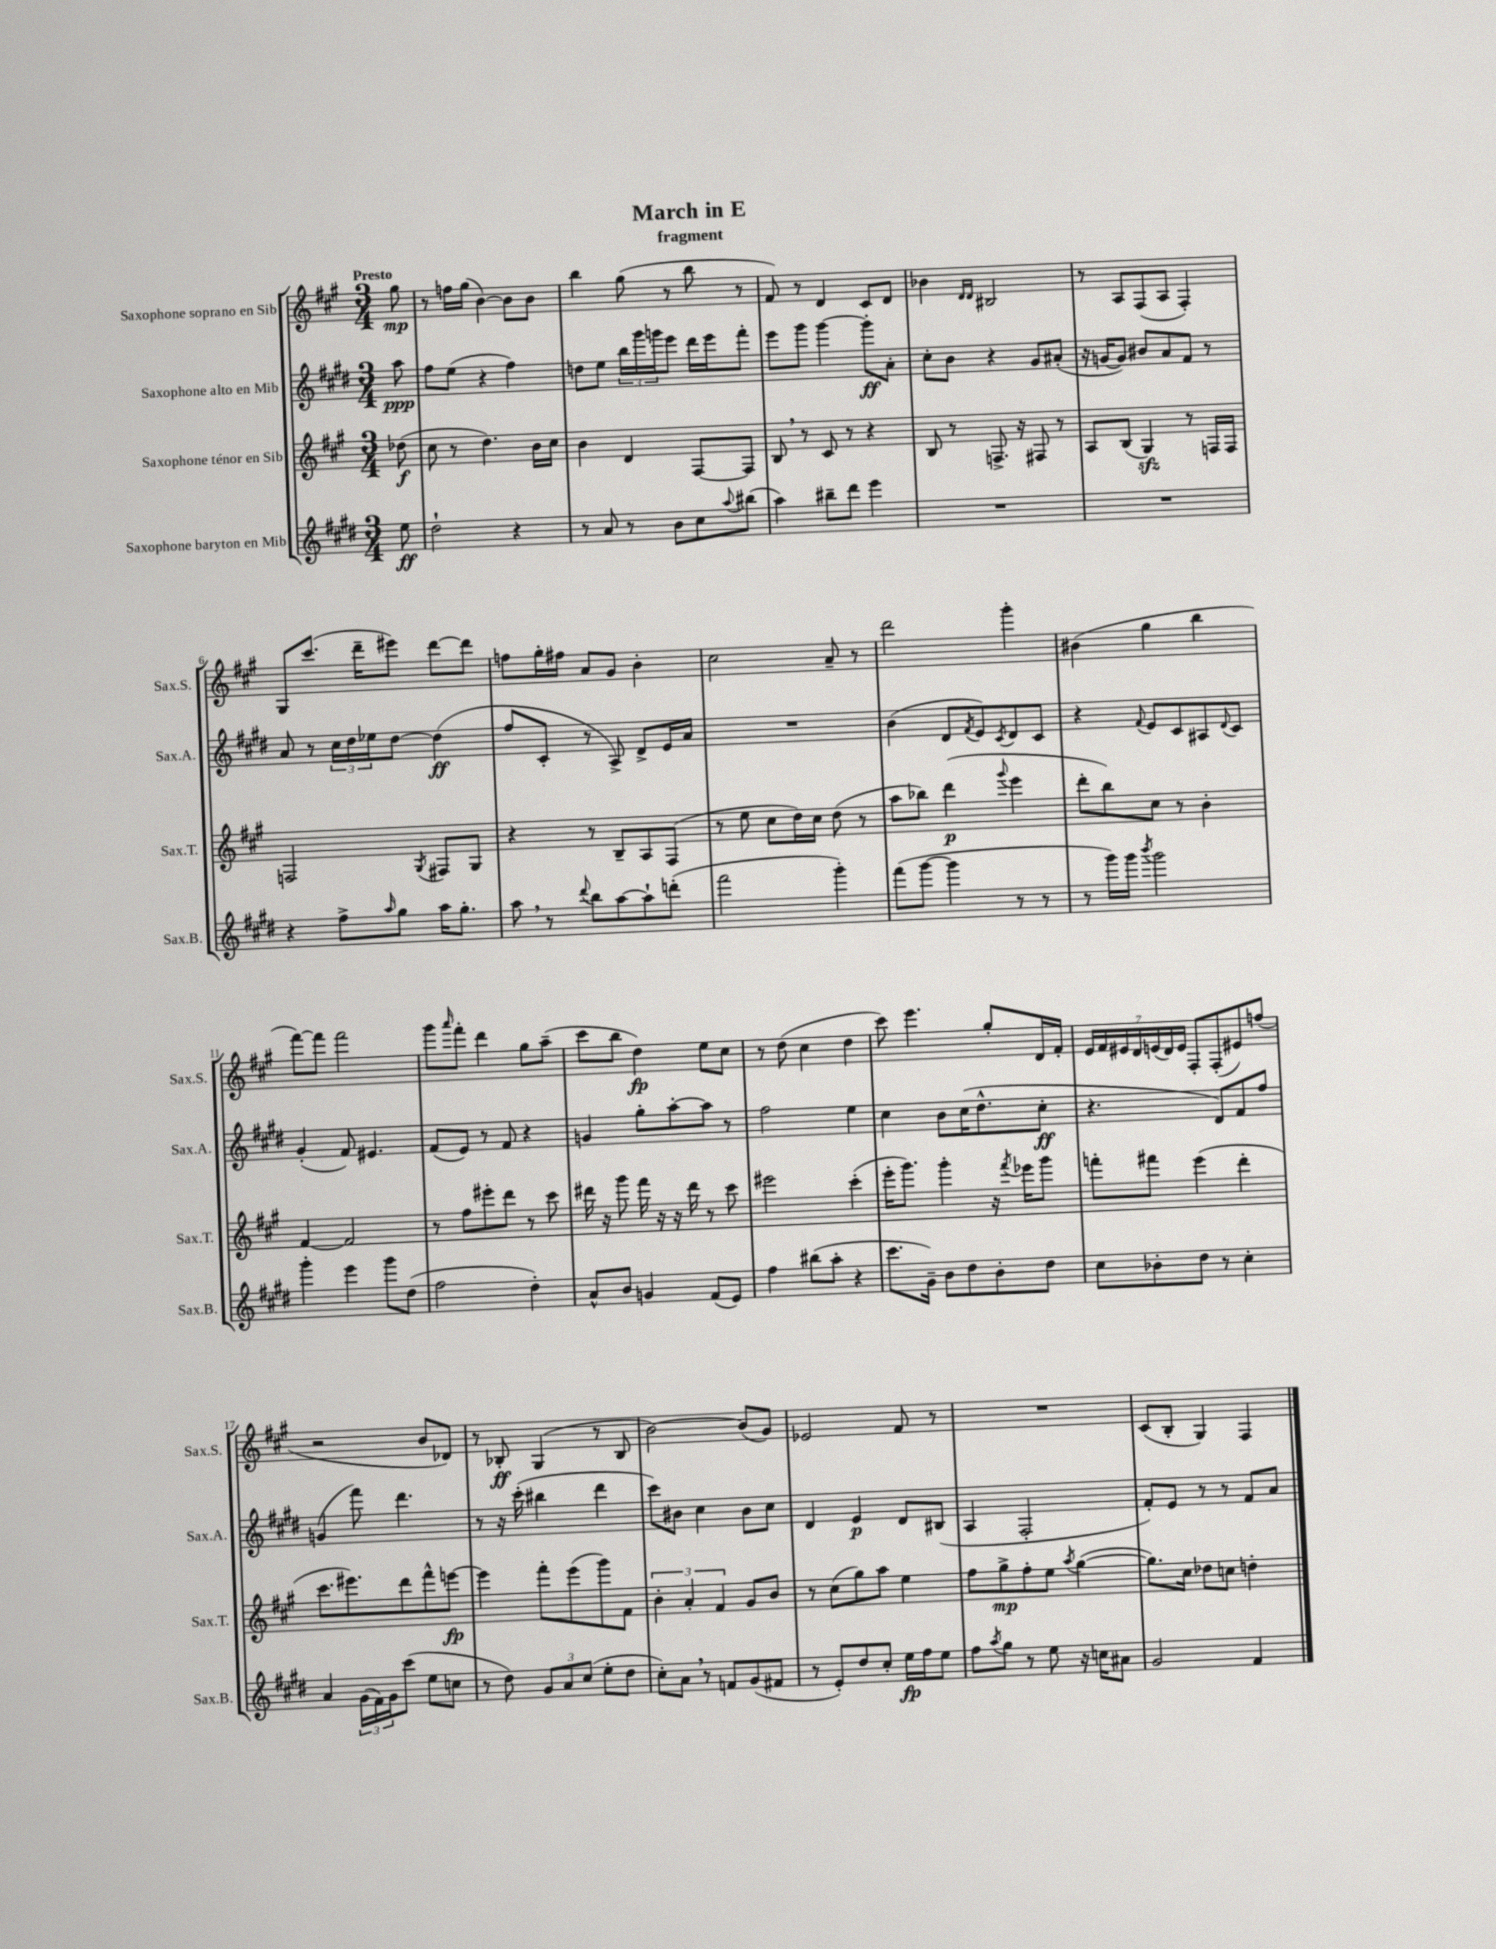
\header { title = "March in E" subtitle = "fragment" }
<<
\new StaffGroup <<
\new Staff = "s0" \with { instrumentName = "Saxophone soprano en Sib" shortInstrumentName = "Sax.S." } {
    \clef treble \key a \major \numericTimeSignature \time 3/4 \partial 8 \tempo "Presto"
    gis''8\mp |
    r8 f''16 gis''16( b'4~) b'8 b'8 |
    b''4 gis''8( r8 b''8 r8 |
    fis'8) r8 d'4 cis'8 d'8 |
    bes'4 \grace { d'16 d'16 } bis2 |
    r8 a8 fis8( a8 fis4-.) |
    gis8 cis'''8.( d'''16-- eis'''8) d'''8~ d'''8 |
    f''8 gis''16-. fis''16 a'8 gis'8 b'4-. |
    cis''2 a'8-- r8 |
    d'''2 gis'''4-. |
    bis'4( gis''4 b''4 |
    fis'''8~) fis'''8 fis'''2 |
    gis'''8 \grace { a'''16 } fis'''8-. d'''4 gis''8 a''8--( |
    cis'''8 b''8 d''4\fp) e''8 cis''8 |
    r8 d''8( cis''4 d''4 |
    cis'''8) e'''4. gis''8-. d'16 fis'16-. |
    \tuplet 7/4 { e'16 fis'16 eis'16 d'16 e'16( d'16) e'16 } fis8-. fis8-.( eis'8) f''8( |
    r2 b'8 des'8) |
    r8 bes8-.\ff gis4( r8 bes8 |
    b'2~) b'8( gis'8) |
    ees'2 fis'8 r8 |
    R2. |
    cis'8( b8-. gis4) fis4 \bar "|." |
}
\new Staff = "s1" \with { instrumentName = "Saxophone alto en Mib" shortInstrumentName = "Sax.A." } {
    \clef treble \key e \major \numericTimeSignature \time 3/4 \partial 8
    a''8\ppp |
    fis''8 e''8( r4 fis''4) |
    d''8 e''8 \tuplet 3/2 { b''16 gis'''16 g'''16 } e'''8 dis'''16 e'''16 fis'''8-. |
    e'''8 gis'''8 gis'''4~ gis'''8-.\ff a'8-. |
    cis''8-. b'8 r4 gis'8 ais'8-.( |
    r16 g'16~ g'8) bis'8 a'8 fis'8 r8 |
    a'8 r8 \tuplet 3/2 { cis''16 dis''16 ees''16 } dis''8~ dis''4\ff( |
    fis''8 cis'8-. r8 a8->) dis'8-> e'16 a'16 |
    R2. |
    b'4( dis'8 \acciaccatura { fis'8 } e'8) \acciaccatura { cis'8 } dis'8 cis'8 |
    r4 \appoggiatura { fis'8 } e'8 cis'8 ais8 \appoggiatura { dis'8 } cis'8 |
    gis'4-.( fis'8) eis'4. |
    fis'8( e'8) r8 fis'8 r4 |
    g'4 gis''8-. a''8~-. a''8 r8 |
    fis''2 e''4 |
    cis''4 b'8 cis''16( dis''8.-^ cis''8-.\ff |
    r4. dis'8) fis'8 fis''8 |
    g'4( fis'''8) dis'''4. |
    r8 r16 cis'''16-.( bis''4 dis'''4 |
    cis'''8) bis'8 cis''4 bis'8 cis''8 |
    dis'4 e'4\p dis'8 bis8( |
    a4 fis2-. |
    fis'8-.) e'8 r8 r8 fis'8 a'8 \bar "|." |
}
\new Staff = "s2" \with { instrumentName = "Saxophone ténor en Sib" shortInstrumentName = "Sax.T." } {
    \clef treble \key a \major \numericTimeSignature \time 3/4 \partial 8
    des''8\f( |
    cis''8 r8 d''4.) b'16 cis''16 |
    b'4 d'4 fis8~ fis8 |
    b8 \breathe r8 cis'8 r8 r4 |
    b8 r8 f8.-> r16 fis8 r8 |
    a8 b8( gis4\sfz) r8 f16 f16 |
    f2 \acciaccatura { gis8 } fis8 gis8 |
    r4 r8 b8-- a8 fis8( |
    r8 e''8 cis''8 d''16) cis''16 d''8( r8 |
    a''8 bes''8) d'''4\p( \appoggiatura { gis'''8 } e'''4 |
    d'''8-. b''8) cis''8 r8 b'4-. |
    fis'4~ fis'2 |
    r8 fis''8 eis'''8-. d'''8 r8 cis'''8 |
    dis'''16 r16 gis'''8 fis'''16 r16 r16 dis'''16 r8 cis'''8 |
    eis'''2 cis'''4-.( |
    e'''16-. gis'''8.) gis'''4-. r16 \acciaccatura { fis'''8 } ees'''16 gis'''8 |
    f'''8-. fis'''8 e'''4( d'''4-. |
    cis'''8. eis'''8.) d'''8 fis'''8-^ e'''8~\fp |
    e'''4 fis'''8-. e'''8( gis'''8) fis'8 |
    \tuplet 3/2 { b'4-. a'4-. fis'4 } gis'8 b'8 |
    r8 cis''8( gis''8) a''8 e''4 |
    fis''8 gis''8->\mp fis''8-. e''8 \acciaccatura { a''8 } gis''4~( |
    gis''8.) cis''16 des''8 c''8 d''4-. \bar "|." |
}
\new Staff = "s3" \with { instrumentName = "Saxophone baryton en Mib" shortInstrumentName = "Sax.B." } {
    \clef treble \key e \major \numericTimeSignature \time 3/4 \partial 8
    e''8\ff |
    dis''2-! r4 |
    r8 a'8 r8 b'8 cis''8 \appoggiatura { a''8 } bis''8( |
    a''4) bis''8-- dis'''8 e'''4 |
    R2. |
    R2. |
    r4 fis''8-> \grace { a''16 } gis''8 a''16 gis''8.-. |
    a''8 \breathe r8 \appoggiatura { dis'''8 } b''8 a''8~ a''8-! d'''8-.( |
    fis'''2 gis'''4-.) |
    fis'''8( gis'''8~ gis'''4 r8 r8 |
    r8 gis'''16) gis'''16 \acciaccatura { b'''8 } gis'''2 |
    gis'''4-. e'''4 gis'''8 dis''8( |
    fis''2 dis''4-.) |
    a'8-^ b'8 g'4 fis'8( e'8) |
    fis''4 bis''8( a''8-. r4 |
    cis'''8. gis'16--) b'8 dis''8 b'8-. dis''8 |
    cis''8 bes'8-. dis''8 r8 cis''4-. |
    a'4 \tuplet 3/2 { gis'16( fis'16) gis'16 } cis'''8( e''8 c''8 |
    r8 dis''8) \tuplet 3/2 { gis'8 a'8 cis''8( } e''8-. dis''8 |
    cis''8-.) a'8 \breathe r8 f'8 gis'8( fis'8 |
    r8 e'8-.) dis''8 cis''8-. e''16\fp fis''16 e''8 |
    fis''8 \acciaccatura { a''8 } gis''8 r8 e''8 r16 c''16 ais'8 |
    gis'2 fis'4 \bar "|." |
}
>>
>>
